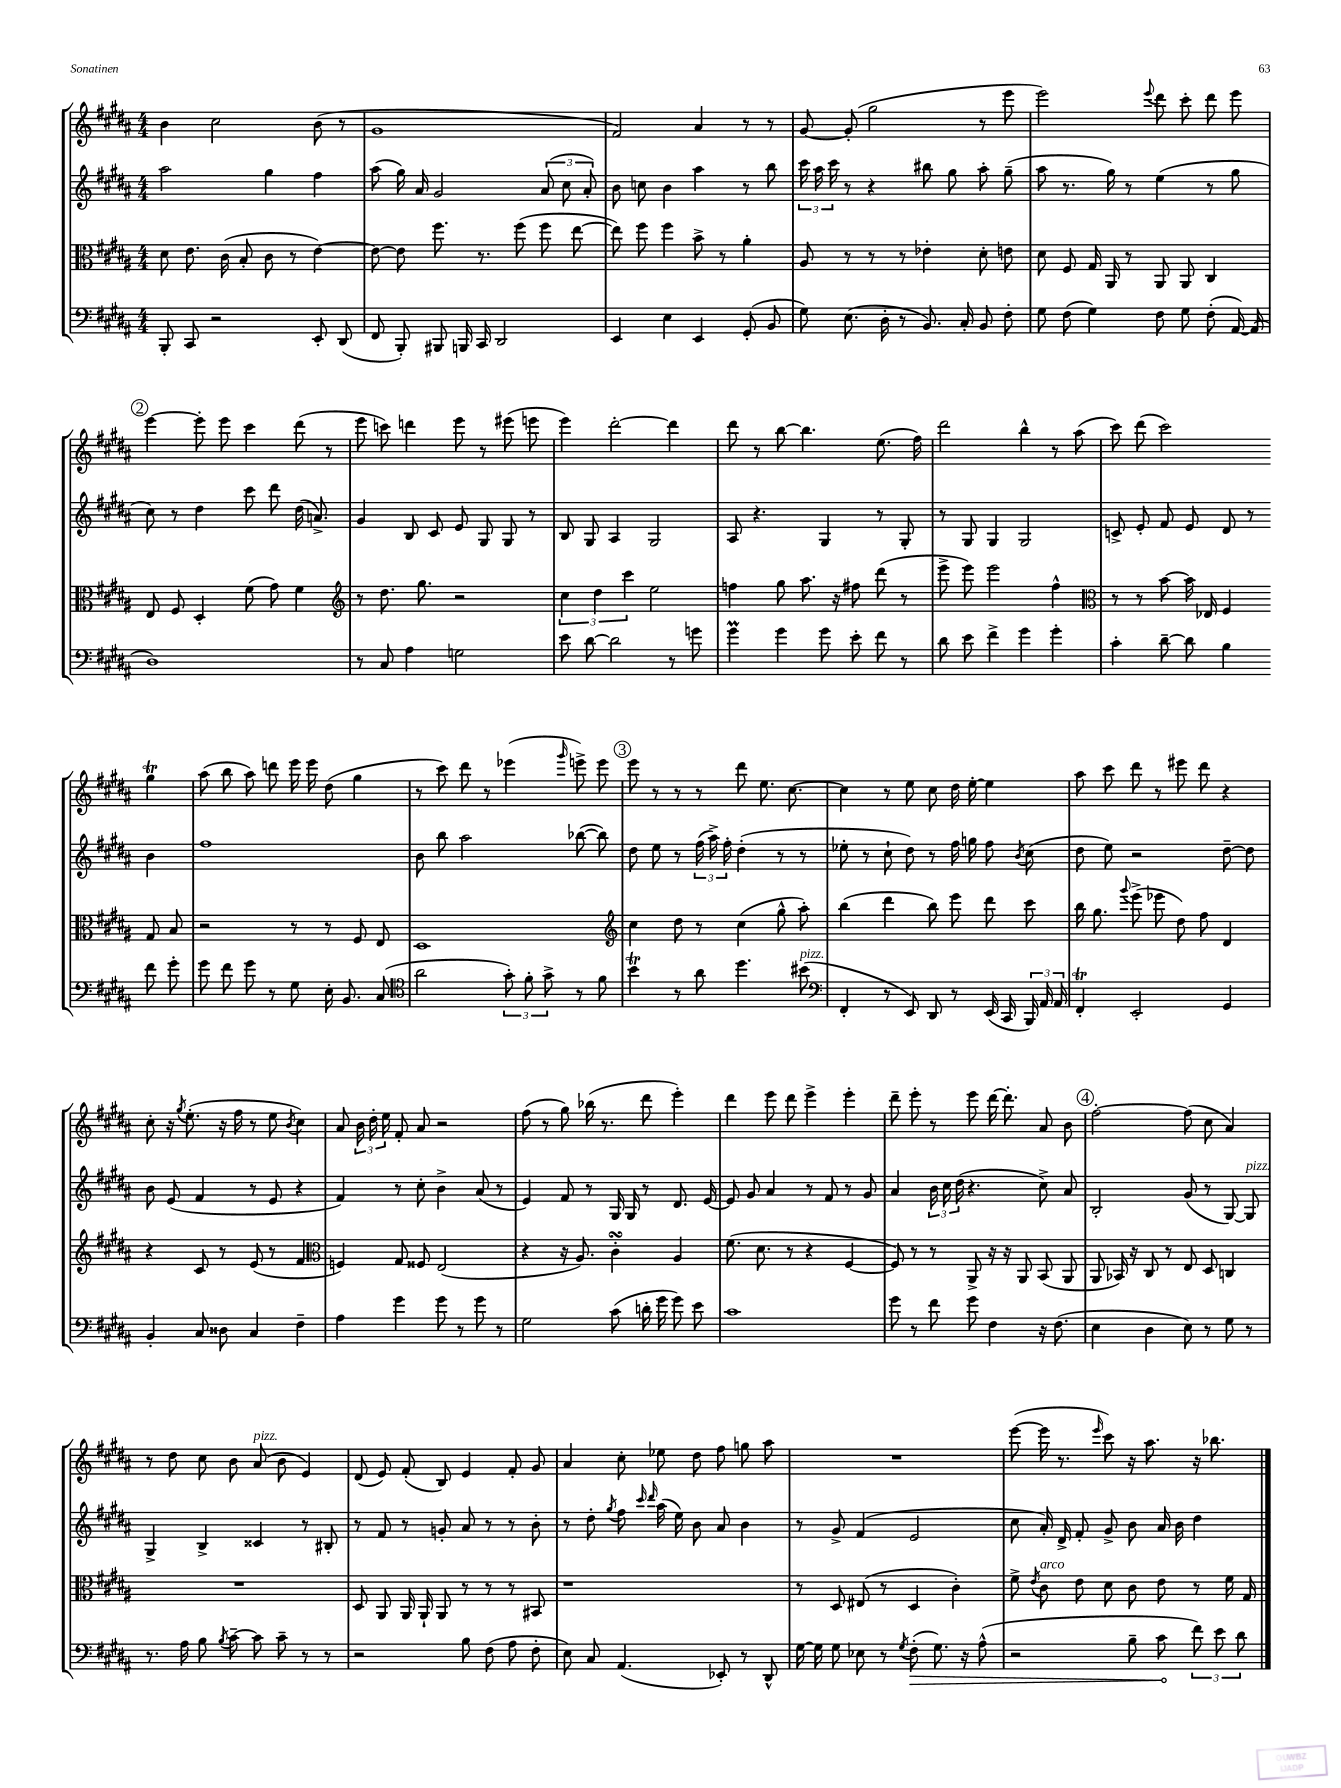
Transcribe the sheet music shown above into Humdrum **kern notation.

**kern	**kern	**kern	**kern
*staff4	*staff3	*staff2	*staff1
*clefF4	*clefC3	*clefG2	*clefG2
*k[f#c#g#d#a#]	*k[f#c#g#d#a#]	*k[f#c#g#d#a#]	*k[f#c#g#d#a#]
*M4/4	*M4/4	*M4/4	*M4/4
8BBB'	8d#	2aa#	4b
8CC#	8.e	.	.
2r	.	.	2cc#
.	(16c#	.	.
.	8B'	.	.
.	8c#	4gg#	.
.	8r	.	.
8EE'	[4e)	4ff#	(8b
(8DD#	.	.	8r
=	=	=	=
8FF#	8e_	(8aa#	1g#
8BBB')	8e]	16gg#)	.
.	.	16a#	.
8BBB#	8.ff#	2g#	.
16BBB	.	.	.
16CC#	8.r	.	.
2DD#	.	.	.
.	(8ff#	.	.
.	8ff#	(12a#	.
.	.	12cc#	.
.	[8ee	.	.
.	.	12a#')	.
=	=	=	=
4EE	8ee])	8b	2f#)
.	8ff#	8cc	.
4E	4ff#	4b	.
4EE	8b^	4aa#	4a#
.	8r	.	.
(8GG#'	4a#'	8r	8r
8BB	.	8bb	8r
=	=	=	=
8G#)	8A#	24ccc#	[8g#
.	.	24aa#	.
.	.	24ccc#	.
(8.E	8r	8r	(8g#']
.	8r	4r	2gg#
16D#'	.	.	.
8r	8r	.	.
8.BB)	4e-'	8bb#	.
.	.	8gg#	.
16C#'	.	.	.
8BB	8d#'	8aa#'	8r
8F#'	8e	(8gg#~	8eee
=	=	=	=
8G#	8d#	8aa#	2eee)
(8F#	8F#	8.r	.
4G#)	16G#	.	.
.	16AA#	16gg#)	.
.	8r	8r	.
.	.	.	8qqeee
8F#	8AA#	(4ee	8ddd#
8G#	8AA#	.	8ccc#'
(8F#'	4C#	8r	8ddd#
[16AA#)	.	8gg#	8eee
(16AA#]	.	.	.
=	=	=	=
1D#)	8E	8cc#)	[4eee
.	8F#	8r	.
.	4D#'	4dd#	8eee']
.	.	.	8eee
.	(8f#	8ccc#	4ccc#
.	8g#)	8ddd#	.
.	4f#	(16dd#	(8ddd#
.	.	8.a^)	.
.	.	.	8r
=	=	=	=
*	*clefG2	*	*
8r	8r	4g#	8eee
8C#	8.dd#	.	8ccc)
4A#	.	8B	4ddd
.	8.gg#	.	.
.	.	8c#	.
2G	2r	8e	8eee
.	.	8G#	8r
.	.	8G#	(8eee#
.	.	8r	8eee
=	=	=	=
8e	6cc#	8B	4eee)
[8d#	.	8G#	.
.	6dd#	.	.
2d#]	.	4A#	[2ddd#'
.	6ccc#	.	.
.	2ee	2G#	.
8r	.	.	4ddd#]
8g	.	.	.
=	=	=	=
4g#	4ff	8A#	8ddd#
.	.	4.r	8r
4g#	8gg#	.	[8bb
.	8.aa#	.	4.bb]
8g#	.	4G#	.
.	16r	.	.
8e'	8ff#	.	.
8f#	(8ddd#	8r	(8.ee
8r	8r	8G#'	.
.	.	.	16ff#)
=	=	=	=
8d#	8eee^	8r	2ddd#
8e	8eee)	8G#	.
4f#^	2eee	4G#	.
4g#	.	2G#	4bb^^
4g#'	4ff#^^	.	8r
.	.	.	(8aa#
=	=	=	=
*	*clefC3	*	*
4c#'	8r	8c^	8ccc#)
.	8r	8e'	(8ddd#
[8d#~	[8b	8f#	2ccc#)
8d#]	16b]	8e	.
.	16E-	.	.
4B	4F#	8d#	.
.	.	8r	.
8f#	8G#	4b	4gg#
8g#'	8B	.	.
=	=	=	=
8g#	2r	1ff#	(8aa#
8f#	.	.	8bb
8g#	.	.	8aa#)
8r	.	.	8ddd
8G#	8r	.	16eee
.	.	.	16eee
16E'	8r	.	(8dd#
8.BB	.	.	.
.	8F#	.	4gg#
(8C#	8E	.	.
=	=	=	=
*clefC4	*	*	*
2a#	1D#	8b	8r
.	.	8bb	8ccc#)
.	.	2aa#	8ddd#
.	.	.	8r
12g#')	.	.	(4eee-
12f#'	.	.	.
12g#^	.	.	.
.	.	.	16qqggg#
8r	.	([8bb-	8eee^)
8f#	.	8bb-])	8eee
=	=	=	=
*	*clefG2	*	*
4b	4cc#	8dd#	8eee
.	.	8ee	8r
8r	8dd#	8r	8r
8a#	8r	(24ff#	8r
.	.	24aa#^)	.
.	.	24ff#'	.
4.dd#	(4cc#	(4dd#'	8ddd#
.	.	.	8.ee
.	8gg#^^	8r	.
.	.	.	[8.cc#
(8b#	8aa#')	8r	.
=	=	=	=
*clefF4	*	*	*
4FF#'	(4bb	8ee-'	4cc#]
.	.	8r	.
8r	4ddd#	8cc#`	8r
8EE)	.	8dd#)	8ee
8DD#	8bb)	8r	8cc#
8r	8eee	16ff#	16dd#
.	.	16gg	[16ee'
(16EE	8ddd#	8ff#	4ee]
16CC#	.	.	.
.	.	8qb	.
24BBB)	8ccc#	(8cc#	.
24AA#	.	.	.
24AA#	.	.	.
=	=	=	=
4FF#'	16bb	8dd#	8aa#
.	8.gg#	.	.
.	.	8ee)	8ccc#
.	8qqggg#	.	.
2EE'	(8eee^	2r	8ddd#
.	8eee-	.	8r
.	8dd#)	.	8eee#
.	8ff#	.	8ddd#
4GG#	4d#	[8dd#~	4r
.	.	8dd#]	.
=	=	=	=
4BB'	4r	8b	8cc#'
.	.	(8e	16r
.	.	.	8qgg#
.	.	.	(8.ee'
8C#	8c#	4f#	.
8D##	8r	.	16r
.	.	.	16ff#
4C#	(8e	8r	8r
.	8r	8e	8ee
.	.	.	8qb
4F#~	4f#	4r	4cc#)
=	=	=	=
*	*clefC3	*	*
4A#	4F)	4f#)	8a#
.	.	.	24b
.	.	.	24dd#'
.	.	.	24ee
4g#	8G#	8r	8f#'
.	8F##	8cc#'	8a#
8g#	(2E	4b^	2r
8r	.	.	.
8g#	.	(8a#	.
8r	.	8r	.
=	=	=	=
2G#	4r	4e)	(8ff#
.	.	.	8r
.	16r	8f#	8gg#)
.	8.A#)	.	.
.	.	8r	(16bb-
.	.	.	8.r
(8c#	4c#'	16G#	.
.	.	16G#	.
16d'	.	8r	8ddd#
16g#	.	.	.
8g#)	4A#	8.d#	4eee')
8e	.	.	.
.	.	[16e	.
=	=	=	=
1c#	(8.f#	8e]	4ddd#
.	.	8g#	.
.	8.d#	.	.
.	.	4a#	8eee
.	8r	.	8ddd#
.	4r	8r	4eee^
.	.	8f#	.
.	[4F#	8r	4eee'
.	.	8g#	.
=	=	=	=
8g#	8F#])	4a#	8ddd#~
8r	8r	.	8eee'
8f#	8r	24b	8r
.	.	24cc#	.
.	.	(24dd#	.
8g#	8AA#^	4.r	8eee
4F#	16r	.	[16ddd#
.	16r	.	8.ddd#']
.	8AA#	.	.
16r	(8BB	8cc#^)	8a#
(8.F#	.	.	.
.	8AA#	8a#	8b
=	=	=	=
4E	8AA#	2B'	[2ff#'
.	16BB-)	.	.
.	16r	.	.
4D#	8C#	.	.
.	8r	.	.
8E)	8E	(8g#	(8ff#]
8r	8D#	8r	8cc#
8G#	4C	[8G#)	4a#)
8r	.	8G#]	.
=	=	=	=
8.r	1r	4G#^	8r
.	.	.	8dd#
16A#	.	.	.
8B	.	4B^	8cc#
8qB	.	.	.
[8c#~	.	.	8b
8c#]	.	4c##	(8a#
8c#~	.	.	8b
8r	.	8r	4e)
8r	.	8B#'	.
=	=	=	=
2r	8D#	8r	(8d#
.	8AA#	8f#	8e)
.	16AA#	8r	(8f#'
.	16AA#`	.	.
.	8AA#	8g'	8B)
8B	8r	8a#	4e
(8F#	8r	8r	.
8A#	8r	8r	8f#'
8F#'	8BB#	8b'	8g#
=	=	=	=
8E)	1r	8r	4a#
8C#	.	8dd#'	.
.	.	8qgg#	.
(4.AA#	.	8ff#	8cc#'
.	.	16qqccc#	.
.	.	16qqddd#	.
.	.	(16aa#	8ee-
.	.	16ee)	.
.	.	8b	8dd#
8EE-')	.	8a#	8ff#
8r	.	4b	8gg
8DD#^^	.	.	8aa#
=	=	=	=
[16G#	8r	8r	1r
16G#]	.	.	.
8G#	8D#	8g#^	.
8E-	(8E#	(4f#	.
8r	8r	.	.
8qG#	.	.	.
(8F#'	4D#	2e	.
8.G#)	.	.	.
.	4c#')	.	.
16r	.	.	.
(8A#^^	.	.	.
=	=	=	=
2r	8f#^	8cc#	([8eee
.	8qe	.	.
.	8c#	16a#')	16eee]
.	.	16d#^	8.r
.	8e	8f#'	.
.	.	.	16qqeee
.	8d#	8g#^	8ccc#)
8B~	8c#	8b	16r
.	.	.	8.aa#
8c#	8e	16a#	.
.	.	16b	.
12f#)	8r	4dd#	16r
.	.	.	8.bb-
12e	.	.	.
.	16f#	.	.
12d#	.	.	.
.	16G#	.	.
==	==	==	==
*-	*-	*-	*-
